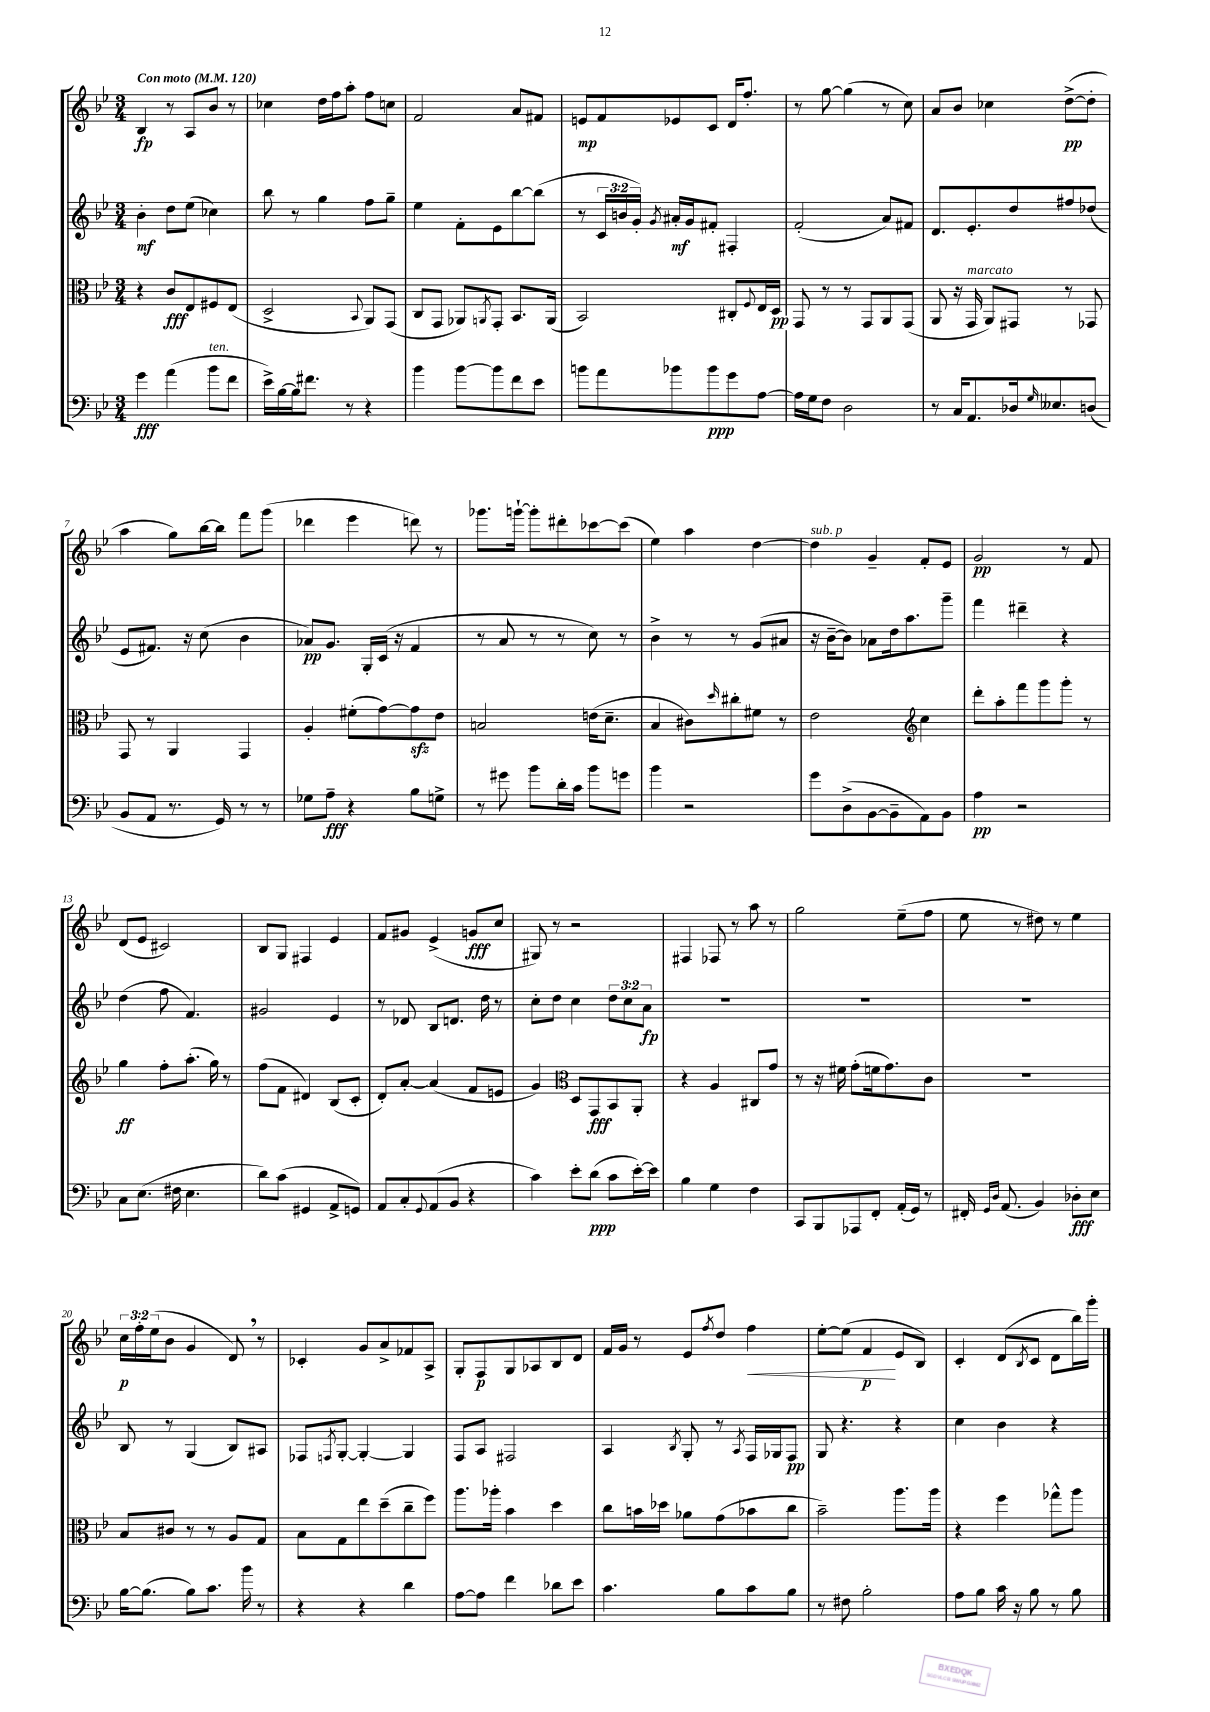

**kern	**dynam	**kern	**dynam	**kern	**dynam	**kern	**dynam
*part4	*part4	*part3	*part3	*part2	*part2	*part1	*part1
*staff4	*staff4	*staff3	*staff3	*staff2	*staff2	*staff1	*staff1
*clefF4	*	*clefC3	*	*clefG2	*	*clefG2	*
*k[b-e-]	*	*k[b-e-]	*	*k[b-e-]	*	*k[b-e-]	*
*M3/4	*	*M3/4	*	*M3/4	*	*M3/4	*
*MM120	*	*MM120	*	*MM120	*	*MM120	*
=1	=1	=1	=1	=1	=1	=1	=1
!	!	!	!	!	!	!LO:TX:a:B:t=Con moto	!
4g\	fff	4r	.	4b-'\	mf	4B-/	fp
(4a\	.	8c/L	fff	8dd\L	.	8r	.
.	.	8E-/	.	(8ee-\J	.	8A/L	.
!LO:TX:a:i:t=ten.	!	!	!	!	!	!	!
8b-\L	.	8F#X/	.	4cc-X\)	.	8b-/J	.
8f\J	.	(8E-/J	.	.	.	8r	.
=2	=2	=2	=2	=2	=2	=2	=2
16e-^\LL)	.	2D^/	.	8bb-\	.	4cc-X\	.
[16B-\	.	.	.	.	.	.	.
16B-\J]	.	.	.	8r	.	.	.
8.f#X\J	.	.	.	.	.	.	.
.	.	.	.	4gg\	.	16dd\LL	.
.	.	.	.	.	.	16ff\J	.
8r	.	.	.	.	.	8aa'\J	.
.	.	8qqBB-/	.	.	.	.	.
4r	.	8AA/L)	.	8ff\L	.	8ff\L	.
.	.	(8GG/J	.	8gg~\J	.	8ccn\J	.
=3	=3	=3	=3	=3	=3	=3	=3
4b-\	.	8C/L	.	4ee-\	.	2f/	.
.	.	8GG/J	.	.	.	.	.
[8b-\L	.	8AA-X/L)	.	8f'\L	.	.	.
.	.	8qAAn/	.	.	.	.	.
8b-\]	.	8GG'/J	.	8e-\	.	.	.
8f\	.	8.BB-/L	.	[8bb-\	.	8a/L	.
8e-\J	.	.	.	(8bb-\J]	.	8f#X/J	.
.	.	(16AA/Jk	.	.	.	.	.
=4	=4	=4	=4	=4	=4	=4	=4
8bn\L	.	2BB-/)	.	8r	.	8en/L	mp
8a\	.	.	.	24c/LL	.	8f/	.
.	.	.	.	24bn/	.	.	.
.	.	.	.	24g'/JJ)	.	.	.
.	.	.	.	8qg/	.	.	.
8b-X\	.	.	.	16a#X'/LL	mf	8e-X/	.
.	.	.	.	16g/J	.	.	.
8b-\	ppp	.	.	8f#X'/J	.	8c/J	.
8g\	.	8C#X'/L	.	4F#X'/	.	16d/KL	.
.	.	.	.	.	.	8.ff'/J	.
.	.	8qqF/	.	.	.	.	.
[8A\J	.	16E-/L	.	.	.	.	.
.	.	16D/JJ	pp	.	.	.	.
=5	=5	=5	=5	=5	=5	=5	=5
16A\LL]	.	8GG/	.	(2f'/	.	8r	.
16G\J	.	.	.	.	.	.	.
8F\J	.	8r	.	.	.	[8gg\	.
2D\	.	8r	.	.	.	(4gg\]	.
.	.	8GG/L	.	.	.	.	.
.	.	8AA/	.	8a/L)	.	8r	.
.	.	(8GG/J	.	8f#X/J	.	8cc\)	.
=6	=6	=6	=6	=6	=6	=6	=6
8r	.	8AA/	.	8.d/L	.	8a/L	.
16C/KL	.	16r	.	.	.	8b-/J	.
!	!	!LO:TX:a:i:t=marcato	!	!	!	!	!
8.AA/	.	16GG/	.	8.e-'/	.	.	.
.	.	8AA/L)	.	.	.	4cc-X\	.
16D-X/k	.	8GG#X/J	.	8dd/	.	.	.
16qqG/	.	.	.	.	.	.	.
8.E--X/	.	.	.	.	.	.	.
.	.	8r	.	8ff#X/	.	([8dd^\L	pp
(8Dn/J	.	8GG-X/	.	(8dd-X/J	.	8dd'\J]	.
!!LO:LB:g=z
=7	=7	=7	=7	=7	=7	=7	=7
8BB-/L	.	8GG/	.	8e-/L	.	4aa\	.
8AA/J	.	8r	.	8.f#X/J)	.	.	.
8.r	.	4AA/	.	.	.	8gg\L)	.
.	.	.	.	16r	.	.	.
.	.	.	.	(8cc\	.	[16bb-\L	.
16GG/)	.	.	.	.	.	16bb-\JJ]	.
8r	.	4GG/	.	4b-\	.	8fff\L	.
8r	.	.	.	.	.	(8ggg\J	.
=8	=8	=8	=8	=8	=8	=8	=8
8G-X\L	.	4A'/	.	8a-X/L)	pp	4ddd-X\	.
8A~\J	fff	.	.	8.g/J	.	.	.
4r	.	(8f#X'\L	.	.	.	4eee-\	.
.	.	.	.	16G'/LL	.	.	.
.	.	[8g\)	.	(16c/JJ	.	.	.
.	.	.	.	16r	.	.	.
8B-\L	.	8gzz\]	.	4f/	.	8dddn\)	.
8Gn^\J	.	8e-\J	.	.	.	8r	.
=9	=9	=9	=9	=9	=9	=9	=9
8r	.	2Bn/	.	8r	.	8.ggg-X\L	.
8g#X\	.	.	.	8a/	.	.	.
.	.	.	.	.	.	[16gggn`\Jk	.
8b-\L	.	.	.	8r	.	8ggg'\L]	.
16d'\L	.	.	.	8r	.	8ddd#X'\	.
16c\JJ	.	.	.	.	.	.	.
8b-\L	.	(16en\KL	.	8cc\)	.	[8ccc-X\	.
.	.	8.d~\J	.	.	.	.	.
8gn\J	.	.	.	8r	.	(8ccc-\J]	.
=10	=10	=10	=10	=10	=10	=10	=10
4b-\	.	4B-/	.	4b-^\	.	4ee-\)	.
2r	.	8c#X\L)	.	8r	.	4aa\	.
.	.	16qqdd/	.	.	.	.	.
.	.	8cc#X'\	.	8r	.	.	.
.	.	8f#X\J	.	(8g/L	.	[4dd\	.
.	.	8r	.	8a#X/J	.	.	.
=11	=11	=11	=11	=11	=11	=11	=11
!	!	!	!	!	!	!LO:TX:a:i:t=sub. p	!
8g\L	.	2e-\	.	16r	.	4dd\]	.
.	.	.	.	[16b-~\KL	.	.	.
(8D^\	.	.	.	8b-\J])	.	.	.
[8BB-\	.	.	.	8a-X\L	.	4g~/	.
8BB-~\]	.	.	.	16dd\k	.	.	.
.	.	.	.	8.aa\	.	.	.
*	*	*clefG2	*	*	*	*	*
8AA\)	.	4cc\	.	.	.	8f'/L	.
8BB-\J	.	.	.	8ggg~\J	.	8e-/J	.
=12	=12	=12	=12	=12	=12	=12	=12
4A\	pp	8ddd'\L	.	4fff\	.	2g/	pp
.	.	8aa'\	.	.	.	.	.
2r	.	8fff\	.	4ddd#X~\	.	.	.
.	.	8ggg\	.	.	.	.	.
.	.	8ggg'\J	.	4r	.	8r	.
.	.	8r	.	.	.	8f/	.
!!LO:LB:g=z
=13	=13	=13	=13	=13	=13	=13	=13
8C\L	.	4gg\	ff	(4dd\	.	(8d/L	.
(8.E-\J	.	.	.	.	.	8e-/J	.
.	.	8ff'\L	.	8ff\	.	2c#X/)	.
16F#X\	.	.	.	.	.	.	.
4.E-\	.	(8.aa'\J	.	4.f/)	.	.	.
.	.	16gg\)	.	.	.	.	.
.	.	8r	.	.	.	.	.
=14	=14	=14	=14	=14	=14	=14	=14
8d\L)	.	(8ff\L	.	2g#X/	.	8B-/L	.
(8c\J	.	8f\J	.	.	.	8G/J	.
4GG#X/	.	4d#X/)	.	.	.	4F#X/	.
8AA^/L	.	(8B-/L	.	4e-/	.	4e-/	.
8GGn/J)	.	8c'/J	.	.	.	.	.
=15	=15	=15	=15	=15	=15	=15	=15
8AA/L	.	8d'/L)	.	8r	.	8f/L	.
8C'/	.	[8a'/J	.	8d-X/	.	8g#X/J	.
8qqGG/	.	.	.	.	.	.	.
(8AA/	.	(4a/]	.	8B-/L	.	(4e-^/	.
8BB-/J	.	.	.	8.dn/J	.	.	.
4r	.	8f/L	.	.	.	8gn/L	fff
.	.	.	.	16dd\	.	.	.
.	.	8en/J	.	8r	.	8cc/J	.
=16	=16	=16	=16	=16	=16	=16	=16
4c\)	.	4g/)	.	8cc'\L	.	8G#X/)	.
.	.	.	.	8dd\J	.	8r	.
*	*	*clefC3	*	*	*	*	*
8e-'\L	.	8D/L	.	4cc\	.	2r	.
(8d\J	ppp	8GG/	fff	.	.	.	.
8c\L	.	8BB-/	.	12dd\L	.	.	.
.	.	.	.	12cc\	.	.	.
[16e-'\L)	.	8AA'/J	.	.	.	.	.
.	.	.	.	12a\J	fp	.	.
16e-\JJ]	.	.	.	.	.	.	.
=17	=17	=17	=17	=17	=17	=17	=17
4B-\	.	4r	.	2.r	.	4F#X/	.
4G\	.	4A/	.	.	.	8F-X/	.
.	.	.	.	.	.	8r	.
4F\	.	8C#X/L	.	.	.	8aa\	.
.	.	8g/J	.	.	.	8r	.
=18	=18	=18	=18	=18	=18	=18	=18
8CC/L	.	8r	.	2.r	.	2gg\	.
8BBB-/	.	16r	.	.	.	.	.
.	.	16f#X\	.	.	.	.	.
8AAA-X/	.	(8g'\L	.	.	.	.	.
8FF'/J	.	16fn\k	.	.	.	.	.
.	.	8.g\)	.	.	.	.	.
(16AA'/LL	.	.	.	.	.	(8ee-~\L	.
16GG/JJ)	.	.	.	.	.	.	.
8r	.	8c\J	.	.	.	8ff\J	.
=19	=19	=19	=19	=19	=19	=19	=19
16FF#X'/	.	2.r	.	2.r	.	8ee-\	.
16qqGG/LL	.	.	.	.	.	.	.
16qqD/JJ	.	.	.	.	.	.	.
(8.AA/	.	.	.	.	.	.	.
.	.	.	.	.	.	8r	.
4BB-/)	.	.	.	.	.	8dd#X\)	.
.	.	.	.	.	.	8r	.
8D-X'\L	fff	.	.	.	.	4ee-\	.
8E-\J	.	.	.	.	.	.	.
!!LO:LB:g=z
=20	=20	=20	=20	=20	=20	=20	=20
[16B-\KL	.	8B-/L	.	8B-/	.	24cc\LL	p
.	.	.	.	.	.	24ff'\	.
(8.B-\J]	.	.	.	.	.	.	.
.	.	.	.	.	.	(24ee-\J	.
.	.	8c#X/J	.	8r	.	8b-\J	.
8B-\L)	.	8r	.	(4G/	.	4g/	.
8.c\J	.	8r	.	.	.	.	.
.	.	8A/L	.	8B-/L)	.	8d,/)	.
16b-\	.	.	.	.	.	.	.
8r	.	8G/J	.	8A#X/J	.	8r	.
=21	=21	=21	=21	=21	=21	=21	=21
4r	.	8B-\L	.	8F-X/L	.	4c-X'/	.
.	.	.	.	8qFn/	.	.	.
.	.	8G\	.	[8G'/J	.	.	.
4r	.	8ee-\	.	4G'/_	.	8g/L	.
.	.	(8dd~\	.	.	.	8a^/	.
4d\	.	8cc~\	.	4G/]	.	8f-X/	.
.	.	8ff\J)	.	.	.	8A^/J	.
=22	=22	=22	=22	=22	=22	=22	=22
[8A\L	.	8.aa\L	.	8F/L	.	8G'/L	.
8A\J]	.	.	.	8A/J	.	8F/	p
.	.	16aa-X'\Jk	.	.	.	.	.
4f\	.	4b-\	.	2F#X/	.	8G/	.
.	.	.	.	.	.	8A-X/	.
8d-X\L	.	4dd\	.	.	.	8B-/	.
8e-\J	.	.	.	.	.	8d/J	.
=23	=23	=23	=23	=23	=23	=23	=23
4.c\	.	8cc\L	.	4A/	.	16f/LL	.
.	.	.	.	.	.	16g/JJ	.
.	.	16bn\L	.	.	.	8r	.
.	.	16dd-X\JJ	.	.	.	.	.
.	.	.	.	8qB-/	.	.	.
.	.	8a-X\L	.	8G'/	.	8e-/L	.
.	.	.	.	.	.	8qff/	.
8B-\L	.	(8g\	.	8r	.	8dd/J	.
.	.	.	.	8qA/	.	.	.
!	!	!	!	!	!	!	!LO:HP:b
8c\	.	8b-X\	.	16F/LL	.	4ff\	<
.	.	.	.	16G-X/J	.	.	.
8B-\J	.	8cc\J	.	8F/J	pp	.	.
=24	=24	=24	=24	=24	=24	=24	=24
8r	.	2b-~\)	.	8G/	.	[8ee-'\L	.
8F#X\	.	.	.	4.r	.	(8ee-\J]	.
2B-'\	.	.	.	.	.	4f/	p
.	.	8.aa\L	.	4r	.	8e-/L	[
.	.	.	.	.	.	8B-/J)	.
.	.	16aa\Jk	.	.	.	.	.
=25	=25	=25	=25	=25	=25	=25	=25
8A\L	.	4r	.	4cc\	.	4c'/	.
8B-\J	.	.	.	.	.	.	.
16c\	.	4ff\	.	4b-\	.	(8d/L	.
16r	.	.	.	.	.	.	.
.	.	.	.	.	.	8qB-/	.
8B-\	.	.	.	.	.	8c/J	.
8r	.	8gg-X^^\L	.	4r	.	8d\L	.
8B-\	.	8aa\J	.	.	.	16bb-\L)	.
.	.	.	.	.	.	16ggg'\JJ	.
==	==	==	==	==	==	==	==
*-	*-	*-	*-	*-	*-	*-	*-
